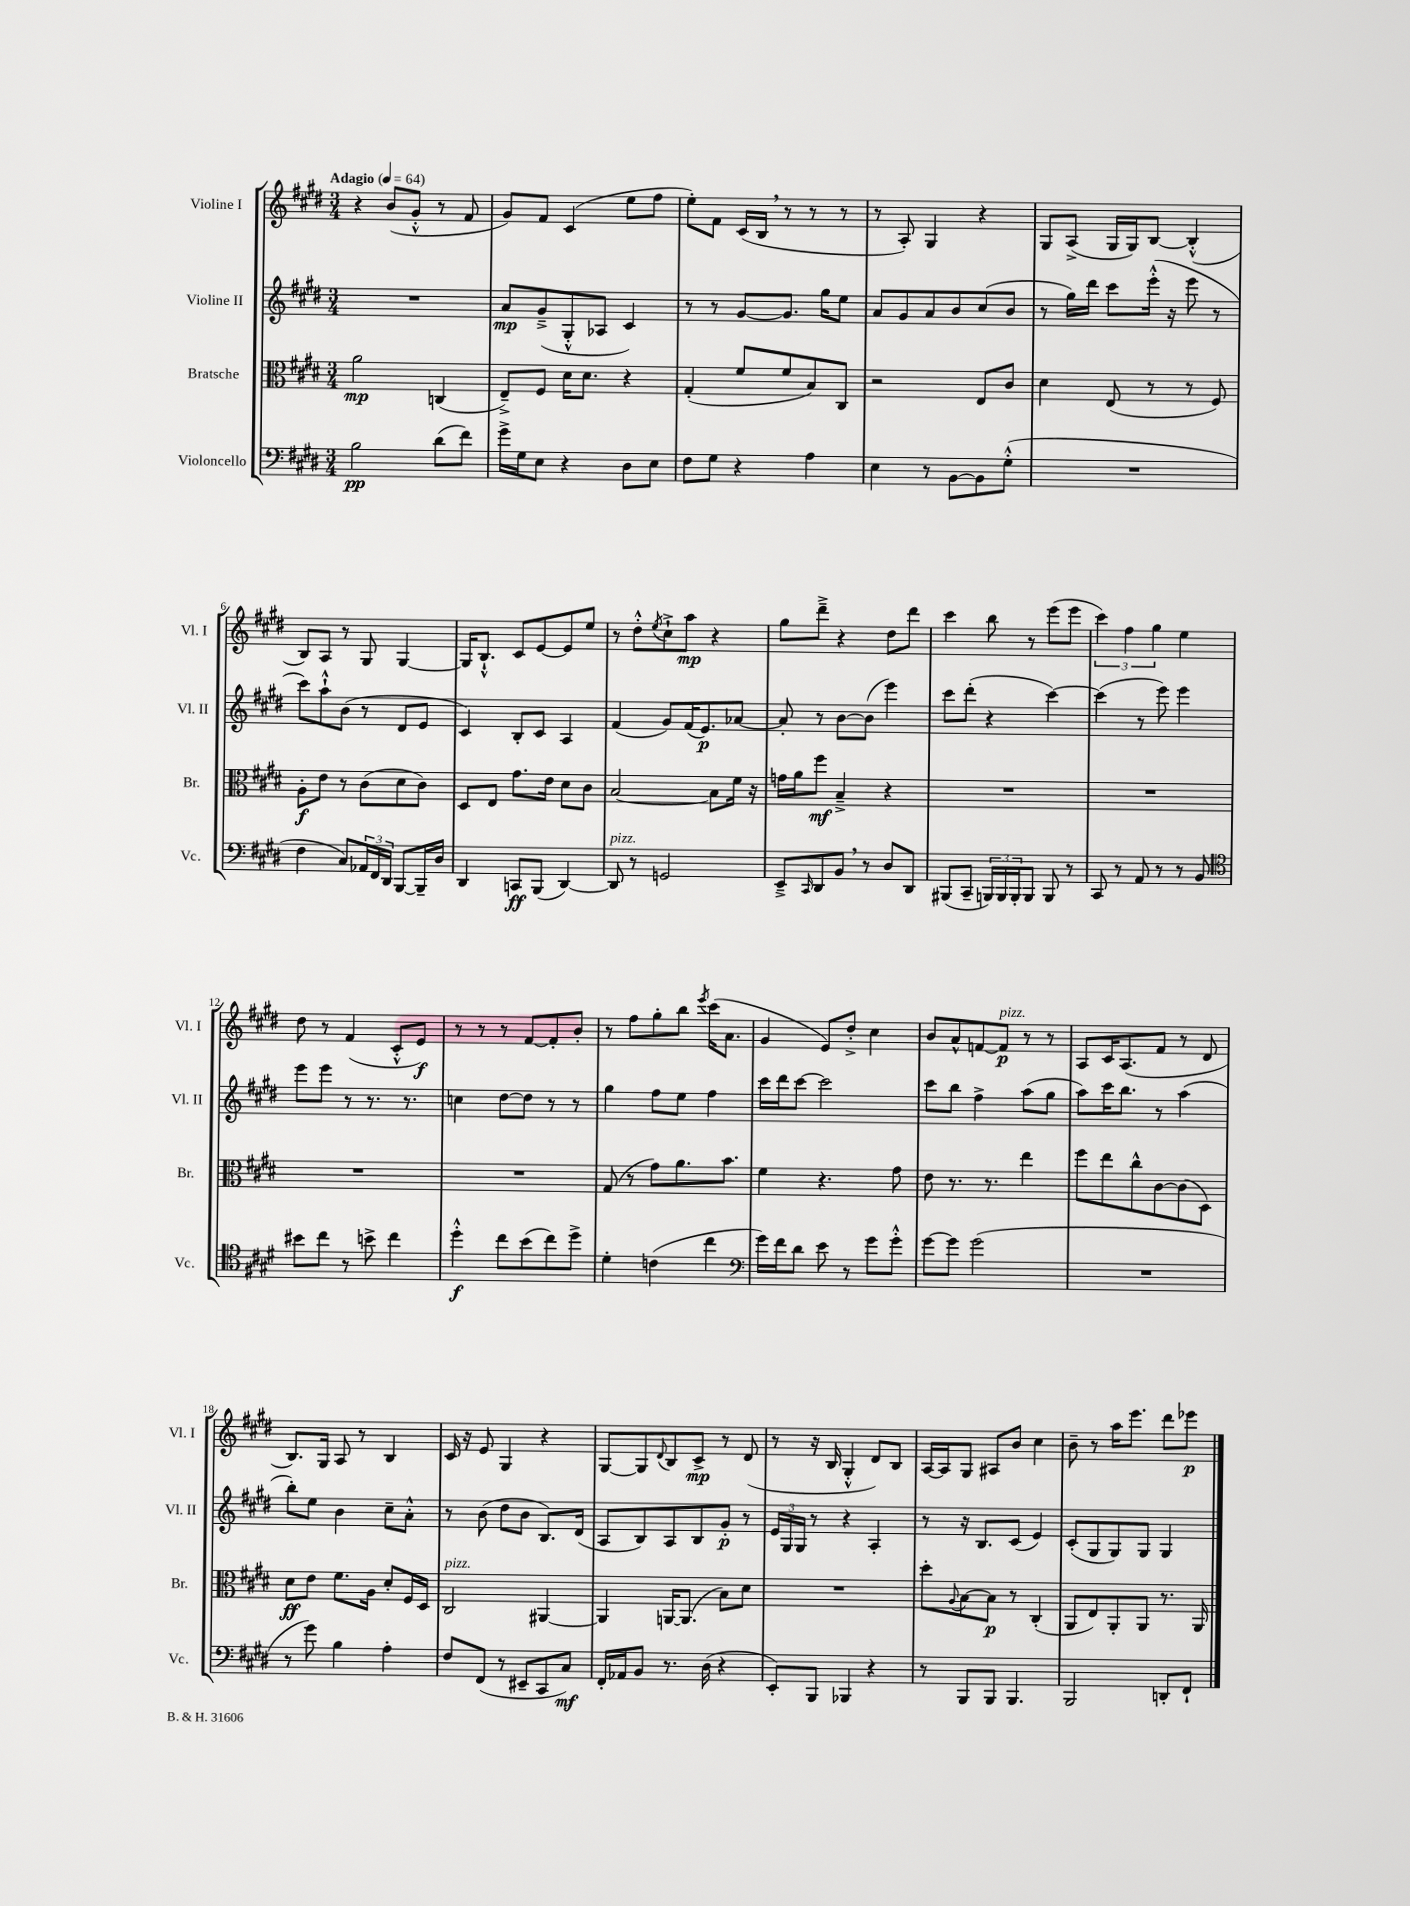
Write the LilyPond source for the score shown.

<<
\new StaffGroup <<
\new Staff = "s0" \with { instrumentName = "Violine I" shortInstrumentName = "Vl. I" } {
    \clef treble \key e \major \numericTimeSignature \time 3/4 \tempo "Adagio" 4 = 64
    r4 b'8( gis'8-.-^ r8 fis'8 |
    gis'8) fis'8 cis'4( e''8 fis''8 |
    e''8-.) fis'8 cis'16( b16 \breathe r8 r8 r8 |
    r8 a8-.) gis4 r4 |
    gis8 a8->( gis16 gis16) b8~ b4-.-^( |
    b8) a8 r8 gis8 gis4~ |
    gis16 b8.-!-^ cis'8 e'8~ e'8 e''8 |
    r8 dis''8-.-^ \acciaccatura { e''8 } cis''8-!-> a''8\mp r4 |
    gis''8 dis'''8---> r4 dis''8 dis'''8 |
    cis'''4 b''8 r8 e'''8( e'''8 |
    \tuplet 3/2 { cis'''4) fis''4 gis''4 } e''4 |
    dis''8 r8 fis'4( cis'8-.-^ e'8\f) |
    r8 r8 r8 fis'8~ fis'8-. b'8-. |
    r8 fis''8 gis''8-. b''8 \acciaccatura { e'''8 } cis'''16( a'8. |
    gis'4 e'8) dis''8-.-> cis''4 |
    b'8 a'8-^ f'8~ f'8\p^\markup { \italic "pizz." } r8 r8 |
    a8 cis'16 a8.( fis'8 r8 dis'8 |
    b8.) gis16 a8 r8 b4 |
    cis'16 r16 e'8 gis4 r4 |
    gis8~ gis8 \appoggiatura { dis'8 } b8 cis'8->\mp r8 dis'8( |
    r8 r16 b16 gis4-.-^ dis'8) b8 |
    a16~ a16 gis8 ais8 b'8 cis''4 |
    b'8-- r8 a''16 e'''8. dis'''8 ees'''8\p \bar "|." |
}
\new Staff = "s1" \with { instrumentName = "Violine II" shortInstrumentName = "Vl. II" } {
    \clef treble \key e \major \numericTimeSignature \time 3/4
    R2. |
    a'8\mp gis'8--->( gis8-.-^ aes8 cis'4) |
    r8 r8 gis'8~ gis'8. gis''16 e''8 |
    a'8 gis'8 a'8 b'8 cis''8( b'8 |
    r8 gis''16) dis'''16 cis'''8 e'''16-.-^( r16 e'''8 r8 |
    cis'''8) a''8-!-^ b'8( r8 dis'8 e'8 |
    cis'4) b8-. cis'8 a4 |
    fis'4( gis'8) fis'16( e'8.\p) aes'8~ |
    aes'8-. r8 b'8~ b'8( e'''4) |
    cis'''8 dis'''8-.( r4 cis'''4~) |
    cis'''4( r8 e'''8) e'''4 |
    e'''8 e'''8 r8 r8. r8. |
    c''4 dis''8~ dis''8 r8 r8 |
    gis''4 fis''8 e''8 fis''4 |
    cis'''16 dis'''16 cis'''8~ cis'''2 |
    cis'''8 b''8 fis''4-> a''8( gis''8 |
    a''8) cis'''16 b''8. r8 a''4( |
    b''8-.) e''8 b'4 cis''8-- a'8-.-^ |
    r8 b'8( dis''8 b'8 b8.) dis'16( |
    a8 b8) a8 b8 gis'8-.\p r8 |
    \tuplet 3/2 { e'16 gis16 gis16 } r8 r4 a4-. |
    r8 r16 b8. cis'8( e'4) |
    cis'8-.( gis8 gis8) gis8 gis4 \bar "|." |
}
\new Staff = "s2" \with { instrumentName = "Bratsche" shortInstrumentName = "Br." } {
    \clef alto \key e \major \numericTimeSignature \time 3/4
    a'2\mp c4( |
    e8--->) fis8 dis'16 dis'8. r4 |
    gis4-.( fis'8 fis'8 b8) cis8 |
    r2 e8 cis'8 |
    dis'4 e8( r8 r8 fis8) |
    a8-.\f e'8 r8 cis'8( dis'8 cis'8) |
    dis8 e8 gis'8. e'16 dis'8 cis'8 |
    b2~ b8 fis'16 r16 |
    g'16 a'16 fis''8\mf b4---> r4 |
    R2. |
    R2. |
    R2. |
    R2. |
    gis8( r8 gis'8) a'8. b'8. |
    fis'4 r4. gis'8 |
    e'8 r8. r8. e''4 |
    fis''8 e''8 cis''8-^ cis'8~ cis'8( dis8) |
    dis'8\ff e'8 fis'8. a16 dis'8-. fis16 dis16 |
    cis2^\markup { \italic "pizz." } ais,4~ |
    ais,4 a,16~ a,8.( b8) dis'8 |
    R2. |
    dis''8-. \appoggiatura { a8 } b8~ b8\p r8 cis4-.( |
    a,8 e8) a,8-. a,8 r8. a,16 \bar "|." |
}
\new Staff = "s3" \with { instrumentName = "Violoncello" shortInstrumentName = "Vc." } {
    \clef bass \key e \major \numericTimeSignature \time 3/4
    b2\pp dis'8( fis'8) |
    gis'16-> gis16 e8 r4 dis8 e8 |
    fis8 gis8 r4 a4 |
    e4 r8 b,8~ b,8 gis8-.-^( |
    R2. |
    fis4 cis8) \tuplet 3/2 { aes,16 fis,16 dis,16 } b,,8~ b,,16-- dis16 |
    dis,4 c,8\ff b,,8( dis,4~) |
    dis,8^\markup { \italic "pizz." } r8 g,2 |
    e,8---> \grace { cis,16 } dis,8 b,8 \breathe r8 dis8 dis,8 |
    bis,,8( cis,8-- \tuplet 3/2 { b,,16) b,,16 b,,16-. } b,,8 b,,8 r8 |
    cis,8 r8 a,8 r8 r8 b,8 |
    \clef tenor bis'8 cis''8 r8 b'8-> cis''4 |
    dis''4-.-^\f cis''8 b'8( cis''8) dis''8-> |
    dis'4-. c'4( cis''4 |
    \clef bass gis'16) fis'16 dis'8 e'8 r8 gis'8 gis'8-.-^ |
    gis'8~ gis'8 gis'2( |
    R2. |
    r8 gis'8) b4 a4-. |
    fis8 fis,8( r8 eis,8-- cis,8 cis8\mf) |
    fis,16-. aes,16 b,8 r8. dis16( r4 |
    e,8-.) b,,8 bes,,4 r4 |
    r8 b,,8 b,,8 b,,4. |
    b,,2 d,8-. fis,8-! \bar "|." |
}
>>
>>
